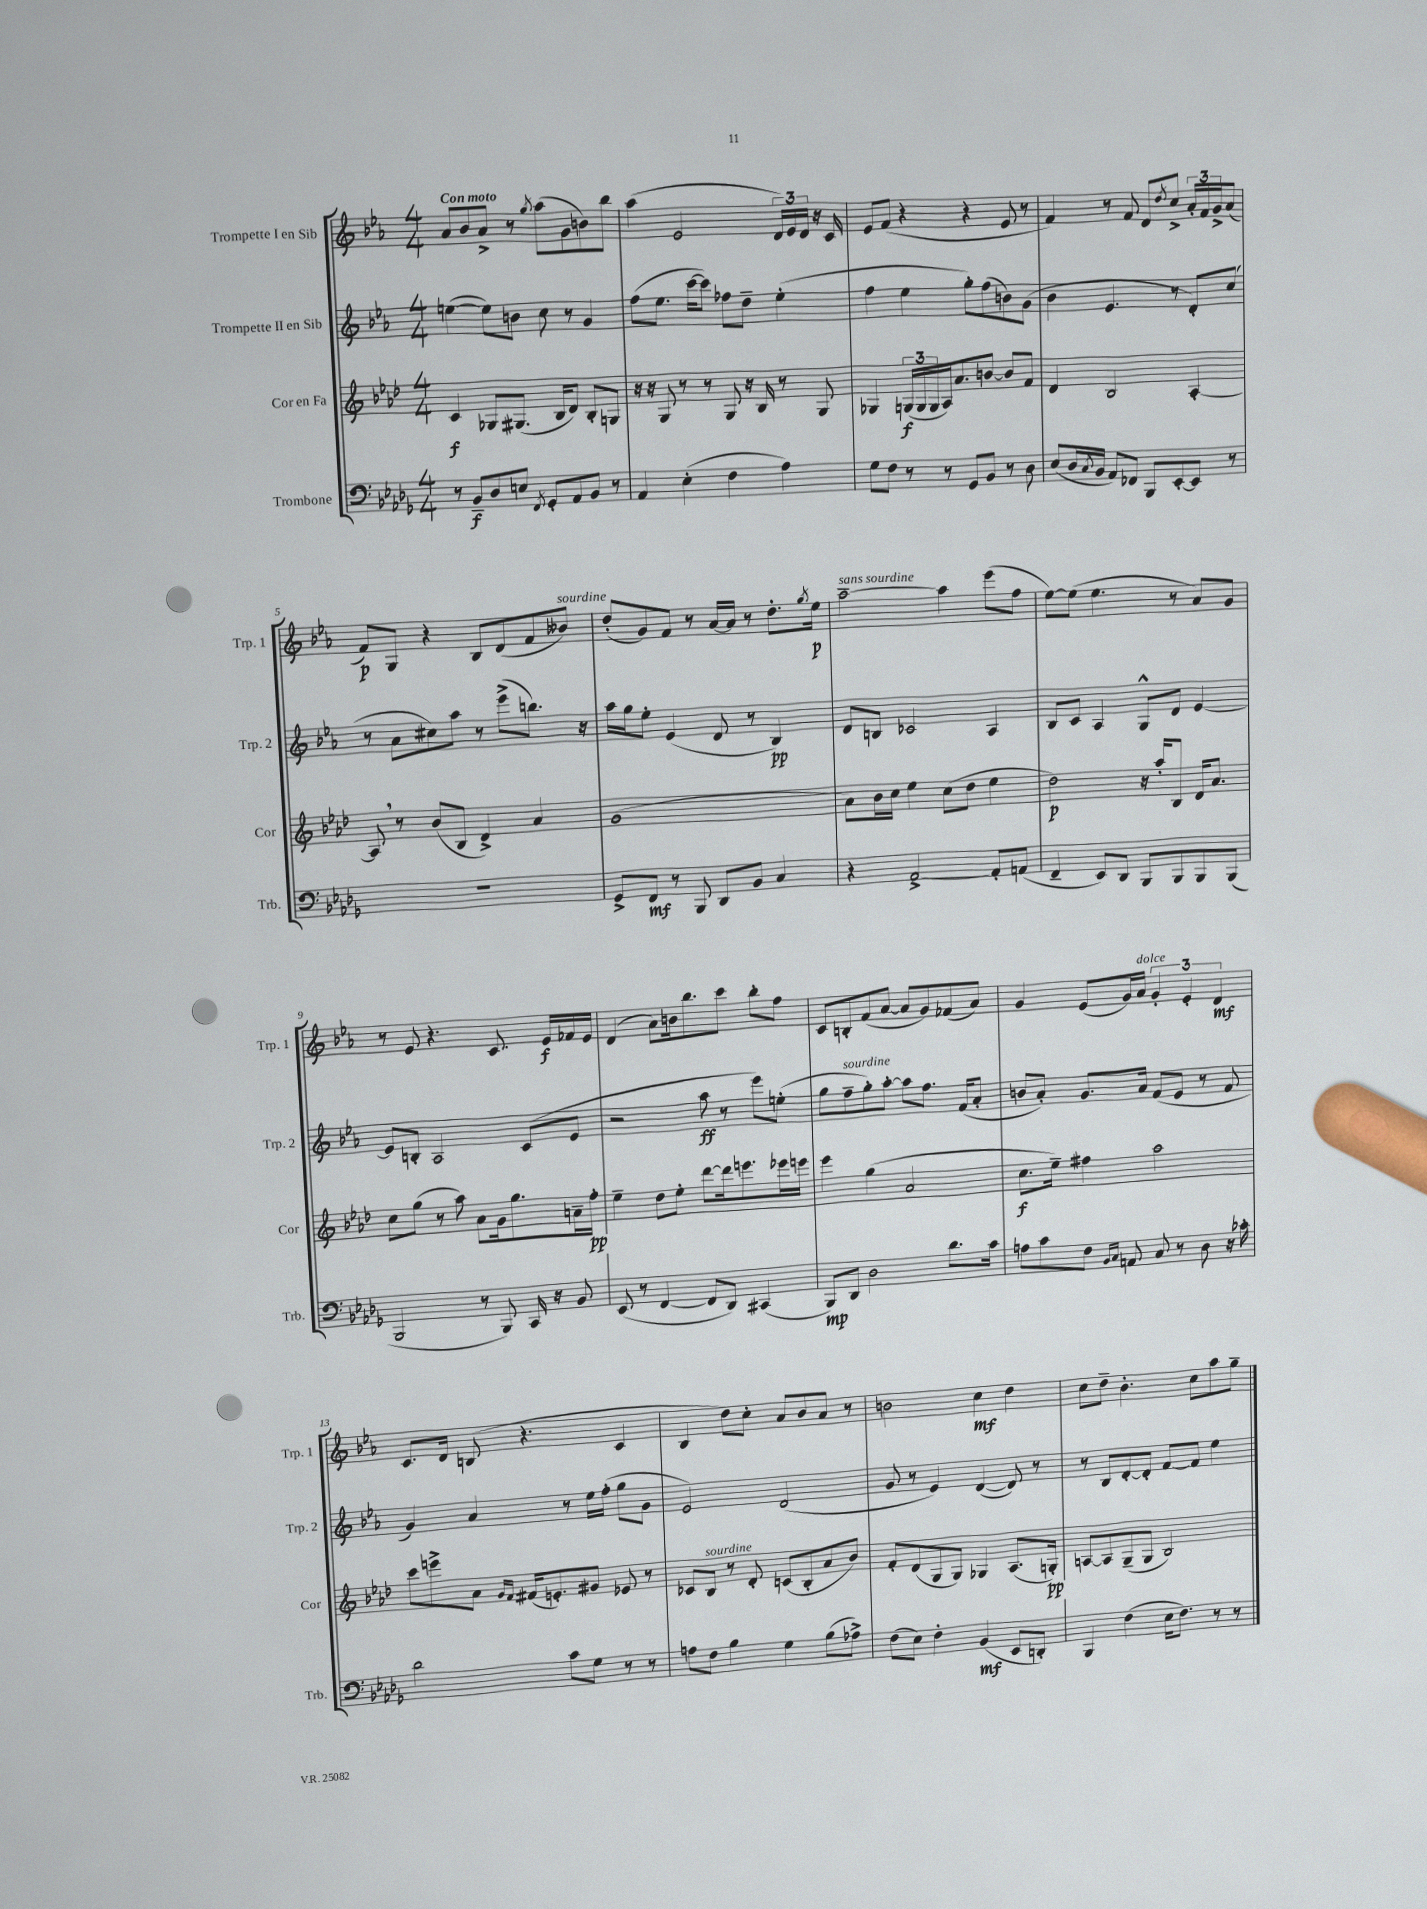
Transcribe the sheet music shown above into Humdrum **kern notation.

**kern	**dynam	**kern	**dynam	**kern	**dynam	**kern	**dynam
*part4	*part4	*part3	*part3	*part2	*part2	*part1	*part1
*staff4	*staff4	*staff3	*staff3	*staff2	*staff2	*staff1	*staff1
*I"Trombone	*	*I"Cor en Fa	*	*I"Trompette II en Sib	*	*I"Trompette I en Sib	*
*I'Trb.	*	*I'Cor	*	*I'Trp. 2	*	*I'Trp. 1	*
*clefF4	*	*clefG2	*	*clefG2	*	*clefG2	*
*k[b-e-a-d-g-]	*	*k[b-e-a-d-]	*	*k[b-e-a-]	*	*k[b-e-a-]	*
*M4/4	*	*M4/4	*	*M4/4	*	*M4/4	*
=1	=1	=1	=1	=1	=1	=1	=1
!	!	!	!	!	!	!LO:TX:a:B:t=Con moto	!
8r	.	4c/	f	([4een\	.	8a-/L	.
8BB-~/L	f	.	.	.	.	8b-/	.
8D-/	.	8G-X/L	.	8ee\L])	.	8a-^/J	.
8En/J	.	(8.G#X/J	.	8bn\J	.	8r	.
8qFF/	.	.	.	.	.	8qgg/	.
8GG-'/L	.	.	.	8cc\	.	(8aa-\L	.
.	.	16B-/KL	.	.	.	.	.
8AA-/	.	8d-/J)	.	8r	.	8g\	.
8BB-/J	.	8B-'/L	.	4g/	.	8bn\)	.
8r	.	8Gn/J	.	.	.	8bb-\J	.
=2	=2	=2	=2	=2	=2	=2	=2
4AA-/	.	16r	.	(8ff\L	.	(4aa-\	.
.	.	16r	.	.	.	.	.
.	.	8G/	.	8.ee-\J	.	.	.
(4E-'\	.	8r	.	.	.	2e-/	.
.	.	.	.	[16ccc\KL	.	.	.
.	.	8r	.	8ccc\J])	.	.	.
4F\	.	8G/	.	8ff-X\L	.	.	.
.	.	16r	.	8dd~\J	.	.	.
.	.	16B-/	.	.	.	.	.
4A-\)	.	8r	.	(4ee-'\	.	24d/LL)	.
.	.	.	.	.	.	24e-/	.
.	.	.	.	.	.	24d/JJ	.
.	.	8G/	.	.	.	16r	.
.	.	.	.	.	.	16c/	.
=3	=3	=3	=3	=3	=3	=3	=3
8G-\L	.	4G-X/	.	4ff\	.	8e-/L	.
8F\J	.	.	.	.	.	(8f/J	.
8r	.	(24Gn/LL	f	4ee-\	.	4r	.
.	.	24G/	.	.	.	.	.
.	.	24G/	.	.	.	.	.
8r	.	16A-/J)	.	.	.	.	.
.	.	8.a-/	.	.	.	.	.
8GG-/L	.	.	.	8gg'\L)	.	4r	.
8BB-/J	.	[8bn/J	.	(8ff\	.	.	.
8r	.	8b/L]	.	8bn\)	.	8e-/	.
8D-\	.	8f/J	.	(8g\J	.	8r	.
=4	=4	=4	=4	=4	=4	=4	=4
(8E-/L	.	4d-/	.	4b-\	.	4f/)	.
16D-/L	.	.	.	.	.	.	.
8qC/	.	.	.	.	.	.	.
16BB-/JJ	.	.	.	.	.	.	.
8AA-/L)	.	2B-/	.	4.e-/	.	8r	.
8FF-X/J	.	.	.	.	.	8f/	.
8BBB-/L	.	.	.	.	.	8d/L	.
.	.	.	.	.	.	8qdd/	.
[8EE-'/	.	.	.	8r	.	8cc^/J	.
8EE-/J]	.	[4A-'/	.	8d'/L)	.	24a-'/LL	.
.	.	.	.	.	.	24f/	.
.	.	.	.	.	.	24g^/J	.
8r	.	.	.	(8cc/J	.	(8a-/J	.
!!LO:LB:g=z
=5	=5	=5	=5	=5	=5	=5	=5
1r	.	8A-,/]	.	8r	.	8f/L)	p
.	.	8r	.	8a-\L	.	8G/J	.
.	.	(8b-/L	.	8cc#X\)	.	4r	.
.	.	8B-/J	.	8aa-\J	.	.	.
.	.	4d-^/)	.	8r	.	8B-/L	.
.	.	.	.	(8eee-^\L	.	(8d/	.
.	.	4a-/	.	8.bbn\J)	.	8f/	.
!	!	!	!	!	!	!LO:TX:a:i:t=sourdine	!
.	.	.	.	.	.	8b--X/J)	.
.	.	.	.	16r	.	.	.
=6	=6	=6	=6	=6	=6	=6	=6
8GG-^/L	.	(1g	.	16aa-\LL	.	(8dd'/L	.
.	.	.	.	16gg\J	.	.	.
8FF/J	mf	.	.	8ee-'\J	.	8g/)	.
8r	.	.	.	(4e-/	.	8f/J	.
8BBB-/	.	.	.	.	.	8r	.
8DD-/L	.	.	.	8d/	.	[16a-/LL	.
.	.	.	.	.	.	16a-/JJ]	.
8BB-/J	.	.	.	8r	.	8r	.
4C/	.	.	.	4B-/)	pp	8.dd'\L	.
.	.	.	.	.	.	8qgg/	.
.	.	.	.	.	.	16ee-\Jk	p
=7	=7	=7	=7	=7	=7	=7	=7
!	!	!	!	!	!	!LO:TX:a:i:t=sans sourdine	!
4r	.	8a-\L)	.	8d/L	.	[2aa-~\	.
.	.	16b-\L	.	8Bn/J	.	.	.
.	.	16cc\JJ	.	.	.	.	.
[2AA-^/	.	4ee-\	.	2c-X/	.	.	.
.	.	(8cc\L	.	.	.	4aa-\]	.
.	.	8dd-\J	.	.	.	.	.
8AA-'/L]	.	4ee-\	.	4A-/	.	(8eee-\L	.
(8AAn/J	.	.	.	.	.	8ff\J	.
=8	=8	=8	=8	=8	=8	=8	=8
4FF~/	.	2dd-\)	p	8B-/L	.	[8ee-\L)	.
.	.	.	.	8c/J	.	(8ee-\J]	.
8EE-/L)	.	.	.	4A-/	.	4.ee-\	.
8DD-/J	.	.	.	.	.	.	.
8BBB-/L	.	16r	.	8G^^/L	.	.	.
.	.	16aa-'/KL	.	.	.	.	.
8BBB-/	.	8B-/J	.	8d/J	.	8r	.
8BBB-/	.	16d-/KL	.	[4e-/	.	8a-/L)	.
.	.	8.a-/J	.	.	.	.	.
(8BBB-/J	.	.	.	.	.	8g/J	.
!!LO:LB:g=z
=9	=9	=9	=9	=9	=9	=9	=9
2BBB-/	.	8cc\L	.	8e-/L]	.	8r	.
.	.	(8gg\J	.	8Bn'/J	.	8e-/	.
.	.	8r	.	2A-/	.	4.r	.
.	.	8aa-\)	.	.	.	.	.
8r	.	8a-\L	.	.	.	.	.
8BBB-/)	.	16g\k	.	.	.	8.c/	.
.	.	8.gg\	.	.	.	.	.
16CC/	.	.	.	(8c/L	.	.	.
16r	.	.	.	.	.	16e-/LL	f
8BB-/	.	16an~\L	.	8e-/J	.	16f-X/	.
.	.	16ff'\JJ	pp	.	.	16e-/JJ	.
=10	=10	=10	=10	=10	=10	=10	=10
(8EE-/	.	4ee-~\	.	2r	.	(4d/	.
8r	.	.	.	.	.	.	.
[4FF/	.	8dd-\L	.	.	.	8a-\L)	.
.	.	8ee-'\J	.	.	.	16bn\k	.
.	.	.	.	.	.	8.bb-\	.
8FF/L]	.	[8ddd-\L	.	8aa-\	ff	.	.
8DD-/J)	.	16ddd-\k]	.	8r	.	8ccc\J	.
.	.	8.eeen\	.	.	.	.	.
(4CC#X/	.	.	.	8eee-\L)	.	8bb-'\L	.
.	.	16eee-X\L	.	(8een'\J	.	8ff\J	.
.	.	16eeen\JJ	.	.	.	.	.
=11	=11	=11	=11	=11	=11	=11	=11
8BBB-/L)	mp	4eee-\	.	8gg\L	.	8c/L	.
!	!	!	!	!LO:TX:a:i:t=sourdine	!	!	!
8DD-/J	.	.	.	8ff~\	.	8Bn'/	.
2D-\	.	(4gg\	.	8gg'\)	.	(8f/	.
.	.	.	.	[8aa-'\J	.	[8a-/J	.
.	.	2a-/	.	8aa-\L]	.	8a-/L]	.
.	.	.	.	8.ff\J	.	8g/)	.
8.d-\L	.	.	.	.	.	(8f-X/	.
.	.	.	.	(16f/KL	.	.	.
.	.	.	.	8a-'/J	.	8a-/J)	.
16c\Jk	.	.	.	.	.	.	.
=12	=12	=12	=12	=12	=12	=12	=12
8An\L	.	8.cc\L	f	8bn/L	.	4g/	.
8c\	.	.	.	8a-'/J)	.	.	.
.	.	16ee-~\Jk)	.	.	.	.	.
8F\J	.	4ff#X\	.	8.g/L	.	(8e-/L	.
16qqBB-/LL	.	.	.	.	.	.	.
16qqC/JJ	.	.	.	.	.	.	.
8AAn/	.	.	.	.	.	16g/L)	.
!	!	!	!	!	!	!LO:TX:a:i:t=dolce	!
.	.	.	.	16a-/Jk	.	16a-/JJ	.
8C/	.	2aa-\	.	(8f/L	.	6g'/	.
8r	.	.	.	8e-/J	.	.	.
.	.	.	.	.	.	6e-'/	.
8D-\	.	.	.	8r	.	.	.
.	.	.	.	.	.	6d/	mf
16r	.	.	.	8f/	.	.	.
16c-X'\	.	.	.	.	.	.	.
!!LO:LB:g=z
=13	=13	=13	=13	=13	=13	=13	=13
2d-\	.	8ccc\L	.	4g/)	.	8.c/L	.
.	.	8eeen^\	.	.	.	.	.
.	.	.	.	.	.	16d/Jk	.
.	.	8a-\J	.	4a-/	.	(8Bn/	.
.	.	16qqg/LL	.	.	.	.	.
.	.	16qqf/JJ	.	.	.	.	.
.	.	(16f#X/KL	.	.	.	4.r	.
.	.	8.en'/)	.	.	.	.	.
8c\L	.	.	.	8r	.	.	.
8G-\J	.	8g#X/J	.	16ee-\LL	.	.	.
.	.	.	.	(16ff'\JJ	.	.	.
8r	.	8e-X/	.	8gg\L	.	4c/	.
8r	.	8r	.	8g\J	.	.	.
=14	=14	=14	=14	=14	=14	=14	=14
8An\L	.	8c-X/L	.	2e-/)	.	4B-/	.
!	!	!LO:TX:a:i:t=sourdine	!	!	!	!	!
8F\J	.	8B-/J	.	.	.	.	.
4B-\	.	8r	.	.	.	8dd\L)	.
.	.	8d-'/	.	.	.	8cc'\J	.
4G-\	.	(8cn/L	.	(2d/	.	8a-/L	.
.	.	8B-'/	.	.	.	8b-/	.
(8B-\L	.	8a-/	.	.	.	8a-/J	.
8A-X^\J)	.	8b-/J)	.	.	.	8r	.
=15	=15	=15	=15	=15	=15	=15	=15
(8F\L	.	8f'/L	.	8g/	.	2bn\	.
8E-\J)	.	(8d-/	.	8r	.	.	.
4F'\	.	8G/	.	4e-/)	.	.	.
.	.	8G/J)	.	.	.	.	.
(4BB-/	mf	4G-X/	.	([4d/	.	4cc\	mf
8EE-/L	.	(8.A-/L	.	8d/])	.	4dd\	.
8DDn'/J)	.	.	.	8r	.	.	.
.	.	16Gn'/Jk)	pp	.	.	.	.
=16	=16	=16	=16	=16	=16	=16	=16
4BBB-/	.	[8An/L	.	8r	.	8cc\L	.
.	.	8A/]	.	8B-/L	.	8dd~\J	.
(4F\	.	(8G~/	.	[8d'/	.	4.b-'\	.
.	.	8G/J	.	8d'/J]	.	.	.
16E-\KL	.	2B-/)	.	[8f/L	.	.	.
8.F\J)	.	.	.	.	.	.	.
.	.	.	.	8f/J]	.	8cc\L	.
8r	.	.	.	4ee-\	.	8aa-\	.
8r	.	.	.	.	.	8gg~\J	.
==	==	==	==	==	==	==	==
*-	*-	*-	*-	*-	*-	*-	*-
